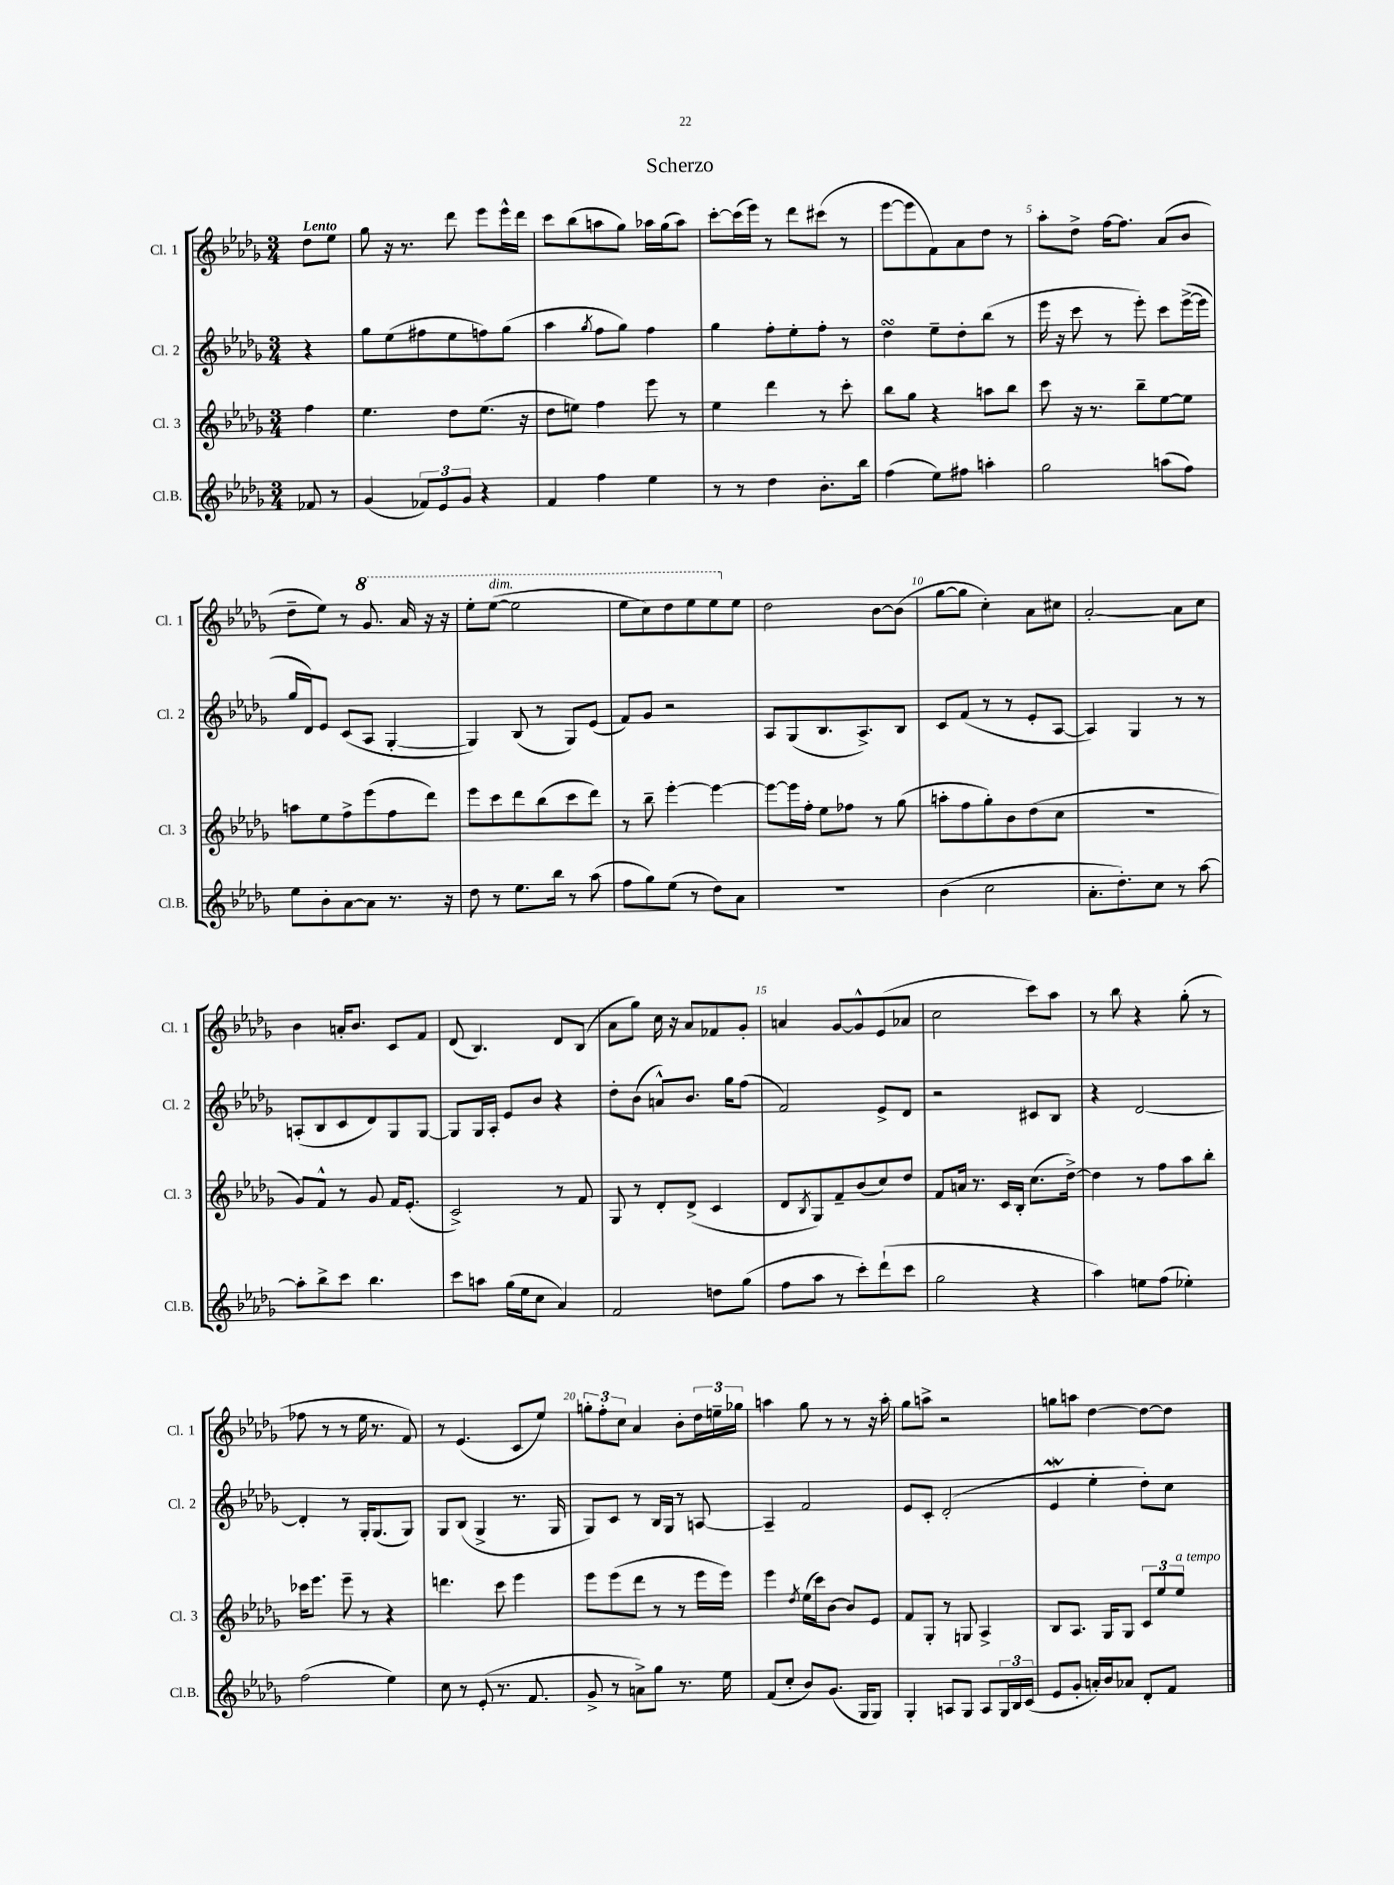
\header { title = "Scherzo" }
<<
\new StaffGroup <<
\new Staff = "s0" \with { instrumentName = "Cl. 1" shortInstrumentName = "Cl. 1" } {
    \clef treble \key des \major \numericTimeSignature \time 3/4 \partial 4 \tempo "Lento"
    des''8 ees''8 |
    ges''8 r16 r8. des'''8 ees'''8 ees'''16-^ des'''16 |
    c'''8 bes''8( a''8 ges''8) aes''16 ges''16( aes''8) |
    c'''8~-. c'''16( ees'''16) r8 des'''8 cis'''8( r8 |
    ees'''8~ ees'''8 f'8) aes'8 des''8 r8 |
    aes''8-. des''8-> f''16~ f''8. aes'8( bes'8 |
    des''8-- ees''8) r8 \ottava #1 ges''8. aes''16 r16 r16 |
    ees'''8-. ees'''8~^\markup { \italic "dim." }( ees'''2 |
    ees'''8 c'''8) des'''8 ees'''8 ees'''8 \ottava #0 ees''8 |
    des''2 bes'8~ bes'8( |
    ges''8~ ges''8 c''4-.) aes'8 cis''8 |
    aes'2~-. aes'8 c''8 |
    bes'4 a'16-. bes'8. c'8 f'8 |
    des'8( bes4.) des'8 bes8( |
    aes'8 ges''8) c''16 r16 aes'8 fes'8 ges'8-. |
    a'4 ges'8~ ges'8-^ ees'8( aes'8 |
    c''2 c'''8) aes''8 |
    r8 bes''8 r4 ges''8-.( r8 |
    fes''8 r8 r8 ees''16 r8. f'8) |
    r8 ees'4.( c'8 ees''8) |
    \tuplet 3/2 { g''8-. f''8-. c''8 } aes'4 bes'8-. \tuplet 3/2 { des''16 e''16-- ges''16 } |
    a''4 ges''8 r8 r8 r16 a''16-. |
    ges''8 a''8-> r2 |
    g''8 a''8 des''4~ des''8~ des''8 \bar "|." |
}
\new Staff = "s1" \with { instrumentName = "Cl. 2" shortInstrumentName = "Cl. 2" } {
    \clef treble \key des \major \numericTimeSignature \time 3/4 \partial 4
    r4 |
    ges''8 ees''8( fis''8 ees''8 f''8) ges''8( |
    aes''4 \acciaccatura { ges''8 } f''8 ges''8) f''4 |
    ges''4 f''8-. ees''8-. f''8-. r8 |
    des''4\turn ees''8-- des''8-. bes''8( r8 |
    ees'''16 r16 c'''8 r8 ees'''8-.) c'''8 ees'''16~->( ees'''16 |
    ges''16 des'16) ees'8 c'8( aes8 ges4~-. |
    ges4) bes8( r8 ges8) ees'8( |
    f'8) ges'8 r2 |
    aes8 ges8( bes8. aes8.->) bes8 |
    c'8 f'8( r8 r8 ees'8-. aes8~ |
    aes4) ges4 r8 r8 |
    a8-.( bes8 c'8 des'8) ges8 ges8~ |
    ges8 ges16 aes16-. ees'8 bes'8 r4 |
    des''8-. bes'8( a'8-^) bes'8. ges''16 f''8( |
    f'2) ees'8-> des'8 |
    r2 cis'8 bes8 |
    r4 des'2~ |
    des'4-. r8 ges16-. ges8.( ges8) |
    ges8 bes8( ges4-> r8. ges16 |
    ges8) c'8 r8 bes16 ges16 r8 a8~ |
    a4-- f'2 |
    ees'8 c'8-. des'2-.( |
    ees'4\mordent ees''4-. des''8-.) c''8 \bar "|." |
}
\new Staff = "s2" \with { instrumentName = "Cl. 3" shortInstrumentName = "Cl. 3" } {
    \clef treble \key des \major \numericTimeSignature \time 3/4 \partial 4
    f''4 |
    ees''4. des''8 ees''8.( r16 |
    des''8 e''8) f''4 ees'''8 r8 |
    ees''4 des'''4 r8 c'''8-. |
    bes''8 ges''8 r4 a''8 bes''8 |
    c'''8 r16 r8. bes''8-- ees''8~ ees''8 |
    a''8 ees''8 f''8-> ees'''8( f''8 des'''8) |
    ees'''8 c'''8 des'''8 bes''8( c'''8 des'''8) |
    r8 bes''8-- ees'''4~-. ees'''4~ |
    ees'''8~ ees'''16 f''16-. ees''8 fes''8 r8 ges''8( |
    a''8-. f''8 ges''8-.) bes'8 des''8( c''8 |
    R2. |
    ges'8) f'8-^ r8 ges'8 f'16 ees'8.-.( |
    c'2->) r8 f'8 |
    ges8 r8 des'8-. des'8->( c'4 |
    des'8 \acciaccatura { bes8 } ges8) f'8-- bes'8( c''8) des''8 |
    f'8 a'16 r8. c'16 bes16-. c''8.( des''16~->) |
    des''4 r8 f''8 aes''8 bes''8-. |
    ces'''16 ees'''8. ees'''8-- r8 r4 |
    d'''4. c'''8 ees'''4 |
    ees'''8 ees'''8( des'''8 r8 r8 ees'''16 ees'''16) |
    ees'''4 \acciaccatura { des''8 } ees''16( c'''16) bes'8~ bes'8 ees'8 |
    f'8 ges8-. r8 g8 aes4-> |
    bes8 aes8. ges16 ges8 \tuplet 3/2 { c'8 ees''8 ees''8^\markup { \italic "a tempo" } } \bar "|." |
}
\new Staff = "s3" \with { instrumentName = "Cl.B." shortInstrumentName = "Cl.B." } {
    \clef treble \key des \major \numericTimeSignature \time 3/4 \partial 4
    fes'8 r8 |
    ges'4( \tuplet 3/2 { fes'8) ees'8 ges'8 } r4 |
    f'4 f''4 ees''4 |
    r8 r8 des''4 bes'8.-. bes''16 |
    f''4( ees''8) fis''8 a''4-. |
    ges''2 a''8( f''8) |
    ees''8 bes'8-. aes'8~ aes'8 r8. r16 |
    des''8 r8 ees''8. bes''16 r8 aes''8( |
    f''8 ges''8) ees''8( r8 des''8) aes'8 |
    R2. |
    bes'4( c''2 |
    aes'8.-. des''8.-.) c''8 r8 aes''8~ |
    aes''8-. bes''8-> c'''8 bes''4. |
    c'''8 a''8 ges''16( ees''16 c''8 aes'4) |
    f'2 d''8 ges''8( |
    f''8 aes''8 r8 c'''8-.) des'''8-!( c'''8 |
    ges''2 r4 |
    aes''4) e''8 f''8( ees''4-.) |
    f''2( ees''4) |
    c''8 r8 ees'8-.( r8. f'8. |
    ges'8-> r8 a'8->) ges''8 r8. ees''16 |
    f'8( c''8-. bes'8) ges'8.( ges16 ges8) |
    ges4-. a8 ges8 a8 \tuplet 3/2 { ges16 bes16 c'16( } |
    ees'8 ges'8-. a'16-.) bes'16 aes'8 des'8-. f'8 \bar "|." |
}
>>
>>
\layout { \context { \Score \override BarNumber.break-visibility = ##(#f #t #t) barNumberVisibility = #(every-nth-bar-number-visible 5) } }
